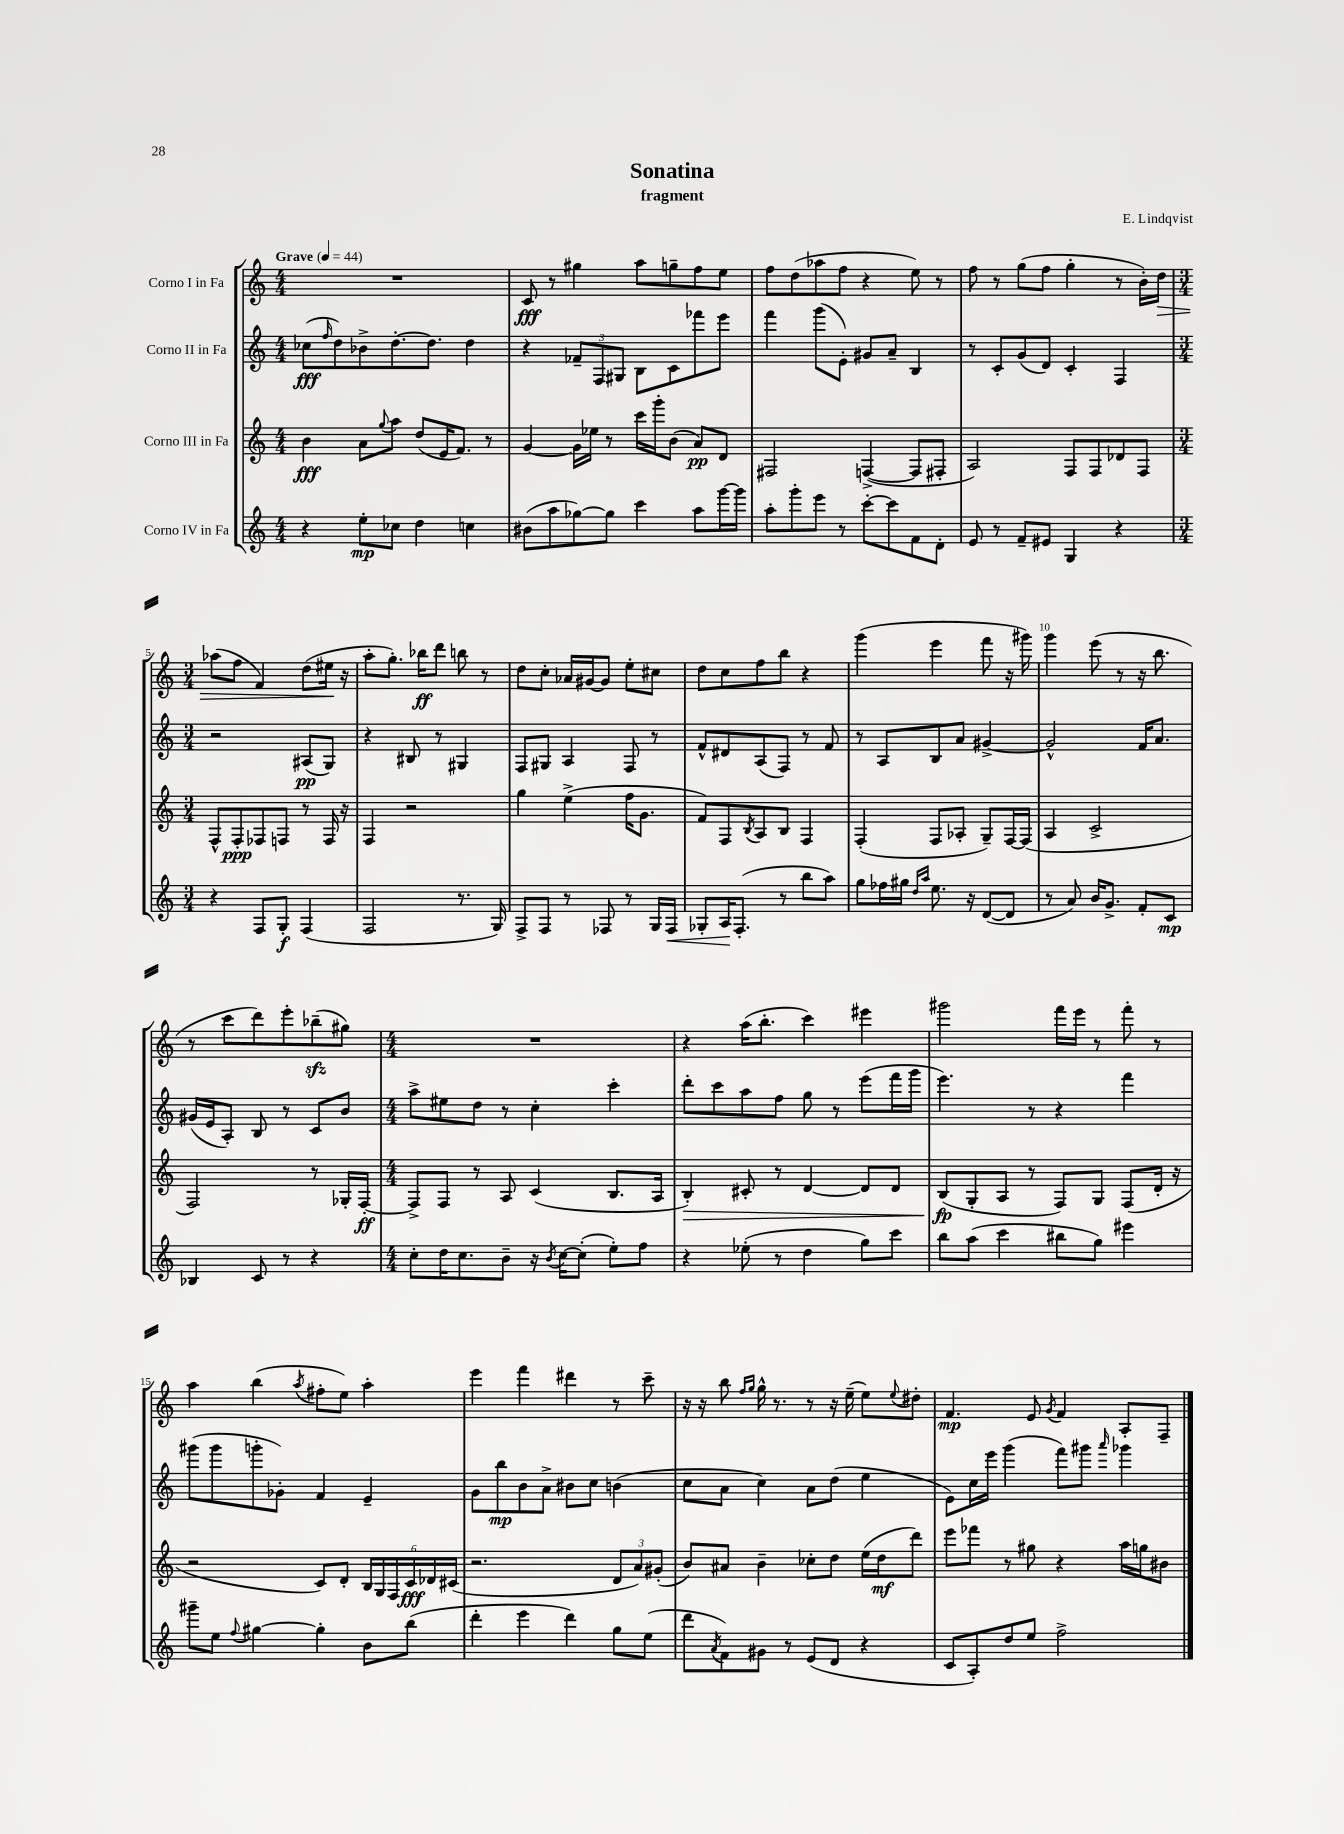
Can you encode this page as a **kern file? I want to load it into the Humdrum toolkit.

**kern	**dynam	**kern	**dynam	**kern	**dynam	**kern	**dynam
*part4	*part4	*part3	*part3	*part2	*part2	*part1	*part1
*staff4	*staff4	*staff3	*staff3	*staff2	*staff2	*staff1	*staff1
*I"Corno IV in Fa	*	*I"Corno III in Fa	*	*I"Corno II in Fa	*	*I"Corno I in Fa	*
*clefG2	*	*clefG2	*	*clefG2	*	*clefG2	*
*k[]	*	*k[]	*	*k[]	*	*k[]	*
*M4/4	*	*M4/4	*	*M4/4	*	*M4/4	*
*MM44	*	*MM44	*	*MM44	*	*MM44	*
=1	=1	=1	=1	=1	=1	=1	=1
!	!	!	!	!	!	!LO:TX:a:B:t=Grave	!
4r	.	4b\	fff	(8cc-X\L	fff	1r	.
.	.	.	.	16qqff/	.	.	.
.	.	.	.	8dd\)	.	.	.
8ee'\L	mp	8a\L	.	8b-X^\	.	.	.
.	.	8qqgg/	.	.	.	.	.
8cc-X\J	.	8aa\J	.	[8.dd'\	.	.	.
4dd\	.	(8dd/L	.	.	.	.	.
.	.	.	.	8.dd\J]	.	.	.
.	.	16e/K	.	.	.	.	.
.	.	8.f/J)	.	.	.	.	.
4ccn\	.	.	.	4dd\	.	.	.
.	.	8r	.	.	.	.	.
=2	=2	=2	=2	=2	=2	=2	=2
(8b#X\L	.	[4g/	.	4r	.	8c/	fff
8aa\	.	.	.	.	.	8r	.
[8gg-X\)	.	16g\LL]	.	12f-X~/L	.	4gg#X\	.
.	.	16ee-X\JJ	.	.	.	.	.
.	.	.	.	12F/	.	.	.
8gg-\J]	.	8r	.	.	.	.	.
.	.	.	.	12G#X/J	.	.	.
4ccc\	.	16ccc\LL	.	8B\L	.	8aa\L	.
.	.	16ggg'\J	.	.	.	.	.
.	.	(8b\J	.	8c\	.	8ggn~\	.
8aa\L	.	8a/L)	pp	8fff-X\	.	8ff\	.
[16ggg\L	.	8d/J	.	8eee\J	.	8ee\J	.
16ggg\JJ]	.	.	.	.	.	.	.
=3	=3	=3	=3	=3	=3	=3	=3
8aa'\L	.	2F#X/	.	4fff\	.	8ff\L	.
8ggg'\	.	.	.	.	.	(8dd\	.
8eee\J	.	.	.	(8ggg\L	.	8aa-X\	.
8r	.	.	.	8e'\J)	.	8ff\J	.
[8ccc'\L	.	([4Fn^/	.	8g#X/L	.	4r	.
8ccc\]	.	.	.	8a~/J	.	.	.
8f\	.	8F/L]	.	4B/	.	8ee\)	.
8d'\J	.	8F#X'/J	.	.	.	8r	.
=4	=4	=4	=4	=4	=4	=4	=4
8e/	.	2A/)	.	8r	.	8ff\	.
8r	.	.	.	8c'/L	.	8r	.
8f~/L	.	.	.	(8g/	.	(8gg\L	.
8e#X/J	.	.	.	8d/J)	.	8ff\J	.
4G/	.	8F/L	.	4c'/	.	4gg'\	.
.	.	8F/	.	.	.	.	.
4r	.	8d-X/	.	4F/	.	8r	.
.	.	8F/J	.	.	.	16b'\LL)	.
!	!	!	!	!	!	!	!LO:HP:b
.	.	.	.	.	.	16dd\JJ	>
!!LO:LB:g=z
=5	=5	=5	=5	=5	=5	=5	=5
*M3/4	*	*M3/4	*	*M3/4	*	*M3/4	*
4r	.	8F^^/L	.	2r	.	(8aa-X\L	.
.	.	8F'/	ppp	.	.	8ff\J	.
8F/L	.	8F-X/	.	.	.	4f/)	.
8G'/J	f	8Fn/J	.	.	.	.	.
(4F/	.	8r	.	(8A#X/L	pp	(8dd\L	.
.	.	16F/	.	8G/J)	.	16ee#X\Jk	.
.	.	16r	.	.	.	16r	]
=6	=6	=6	=6	=6	=6	=6	=6
2F/	.	4F/	.	4r	.	8aa'\L	.
.	.	.	.	.	.	8.gg'\J)	.
.	.	2r	.	8B#X/	.	.	.
.	.	.	.	.	.	16bb-X\KL	ff
.	.	.	.	8r	.	8ddd\J	.
8.r	.	.	.	4G#X/	.	8bbn\	.
.	.	.	.	.	.	8r	.
16G/)	.	.	.	.	.	.	.
=7	=7	=7	=7	=7	=7	=7	=7
8F^/L	.	4gg\	.	8F/L	.	8dd\L	.
8F/J	.	.	.	8G#X/J	.	8cc'\J	.
8r	.	(4ee^\	.	4A/	.	16a-X/LL	.
.	.	.	.	.	.	[16g#X/J	.
8F-X/	.	.	.	.	.	8g#/J]	.
8r	.	16ff\KL	.	8F/	.	8ee'\L	.
.	.	8.g\J	.	.	.	.	.
16G/LL	.	.	.	8r	.	8cc#X\J	.
!	!LO:HP:b	!	!	!	!	!	!
16F-/JJ	<	.	.	.	.	.	.
=8	=8	=8	=8	=8	=8	=8	=8
8G-X'/L	.	8f/L)	.	8f^^/L	.	8dd\L	.
16A/K	.	8F/	.	8d#X/	.	8cc\	.
(8.F'/J	[	.	.	.	.	.	.
.	.	8qB/	.	.	.	.	.
.	.	8A/	.	(8A/	.	8ff\	.
8r	.	8B/J	.	8F/J)	.	8bb\J	.
8bb\L	.	4F/	.	8r	.	4r	.
8aa\J)	.	.	.	8f/	.	.	.
=9	=9	=9	=9	=9	=9	=9	=9
8gg\L	.	(4F'/	.	8r	.	(4ggg\	.
16ff-X\L	.	.	.	8A/L	.	.	.
16gg#X\JJ	.	.	.	.	.	.	.
16qqdd/LL	.	.	.	.	.	.	.
16qqaa/JJ	.	.	.	.	.	.	.
8.ee\	.	8F/L	.	8B/	.	4eee\	.
.	.	8A-X'/J	.	8a/J	.	.	.
16r	.	.	.	.	.	.	.
([8d/L	.	8G~/L)	.	[4g#X^/	.	8fff\	.
8d/J]	.	[16F/L	.	.	.	16r	.
.	.	(16F/JJ]	.	.	.	16ggg#X\)	.
=10	=10	=10	=10	=10	=10	=10	=10
8r	.	4A/	.	2g#^^/]	.	4ggg\	.
8a/)	.	.	.	.	.	.	.
16b/KL	.	2c^/	.	.	.	(8eee\	.
8.g^/J	.	.	.	.	.	.	.
.	.	.	.	.	.	8r	.
8f'/L	.	.	.	16f/KL	.	16r	.
.	.	.	.	8.a/J	.	8.bb\	.
8c/J	mp	.	.	.	.	.	.
!!LO:LB:g=z
=11	=11	=11	=11	=11	=11	=11	=11
4B-X/	.	2F/)	.	(16g#X/LL	.	8r	.
.	.	.	.	16e/J	.	.	.
.	.	.	.	8A'/J)	.	8ccc\L	.
8c/	.	.	.	8B/	.	8ddd\)	.
8r	.	.	.	8r	.	8eee'\	.
4r	.	8r	.	8c/L	.	(8bb-Xzz~\	.
.	.	16G-X'/LL	.	8b/J	.	8gg#X\J)	.
.	.	[16F'/JJ	ff	.	.	.	.
=12	=12	=12	=12	=12	=12	=12	=12
*M4/4	*	*M4/4	*	*M4/4	*	*M4/4	*
8cc'\L	.	8F^/L]	.	8aa^\L	.	1r	.
16dd\K	.	8F/J	.	8ee#X\	.	.	.
8.cc\	.	.	.	.	.	.	.
.	.	8r	.	8dd\J	.	.	.
8b~\J	.	8A/	.	8r	.	.	.
16r	.	(4c/	.	4cc'\	.	.	.
8qb/	.	.	.	.	.	.	.
[16cc\KL	.	.	.	.	.	.	.
(8cc'\J]	.	.	.	.	.	.	.
8ee'\L)	.	8.B/L	.	4ccc'\	.	.	.
8ff\J	.	.	.	.	.	.	.
.	.	16A/Jk	.	.	.	.	.
=13	=13	=13	=13	=13	=13	=13	=13
!	!	!	!LO:HP:b	!	!	!	!
4r	.	4B'/)	>	8ddd'\L	.	4r	.
.	.	.	.	8ccc\	.	.	.
(8ee-X'\	.	8c#X'/	.	8aa\	.	(16aa\KL	.
.	.	.	.	.	.	8.bb'\J	.
8r	.	8r	.	8ff\J	.	.	.
4dd\	.	[4d/	.	8gg\	.	4ccc\)	.
.	.	.	.	8r	.	.	.
8gg\L)	.	8d/L]	.	(8eee\L	.	4eee#X\	.
8ccc\J	.	8d/J	.	16fff\L	.	.	.
.	.	.	.	16ggg\JJ	.	.	.
=14	=14	=14	=14	=14	=14	=14	=14
8bb\L	.	(8B/L	fp	4.eee\)	.	2ggg#X\	.
(8aa\J	.	8G'/	]	.	.	.	.
4ccc\	.	8A/J	.	.	.	.	.
.	.	8r	.	8r	.	.	.
8bb#X\L	.	8F/L)	.	4r	.	16fff\LL	.
.	.	.	.	.	.	16eee\JJ	.
8gg\J)	.	8G/J	.	.	.	8r	.
4eee#X\	.	(8F/L	.	4fff\	.	8fff'\	.
.	.	16d'/Jk	.	.	.	8r	.
.	.	16r	.	.	.	.	.
!!LO:LB:g=z
=15	=15	=15	=15	=15	=15	=15	=15
8ggg#X~\L	.	2r	.	(8ggg#X\L	.	4aa\	.
8ee\J	.	.	.	8ggg#\	.	.	.
8qqff/	.	.	.	.	.	.	.
[4gg#X\	.	.	.	8gggn'\	.	(4bb\	.
.	.	.	.	8g-X'\J)	.	.	.
.	.	.	.	.	.	8qaa/	.
4gg#'\]	.	8c/L)	.	4f/	.	8ff#X'\L	.
.	.	8d'/J	.	.	.	8ee\J)	.
8b\L	.	24B/LL	.	4e~/	.	4aa'\	.
.	.	24G/	.	.	.	.	.
.	.	24F/	.	.	.	.	.
(8bb\J	.	24c/	fff	.	.	.	.
.	.	24d-X/	.	.	.	.	.
.	.	(24c#X/JJ	.	.	.	.	.
=16	=16	=16	=16	=16	=16	=16	=16
4ddd'\	.	2.r	.	8g\L	.	4eee\	.
.	.	.	.	8bb\	mp	.	.
4eee\	.	.	.	8b\	.	4fff\	.
.	.	.	.	8a^\J	.	.	.
4ddd\)	.	.	.	8b#X\L	.	4ddd#X\	.
.	.	.	.	8cc\J	.	.	.
8gg\L	.	12d/L	.	(4bn\	.	8r	.
.	.	12a/)	.	.	.	.	.
(8ee\J	.	.	.	.	.	8ccc~\	.
.	.	(12g#X'/J	.	.	.	.	.
=17	=17	=17	=17	=17	=17	=17	=17
8ddd\L	.	8b/L)	.	8cc\L	.	16r	.
.	.	.	.	.	.	16r	.
8qa/	.	.	.	.	.	.	.
8f\)	.	8a#X/J	.	8a\J	.	8bb\	.
.	.	.	.	.	.	16qqff/LL	.
.	.	.	.	.	.	16qqgg/JJ	.
8g#X\J	.	4b~\	.	4cc\)	.	16gg^^\	.
.	.	.	.	.	.	8.r	.
8r	.	.	.	.	.	.	.
(8e/L	.	8cc-X'\L	.	8a\L	.	8r	.
8d/J	.	8dd\J	.	(8dd\J	.	16r	.
.	.	.	.	.	.	(16ee~\	.
4r	.	(16ee\LL	.	4ee\	.	8ee\L)	.
.	.	16dd\J	mf	.	.	.	.
.	.	.	.	.	.	8qqee/	.
.	.	8ddd\J)	.	.	.	8dd#X'\J	.
=18	=18	=18	=18	=18	=18	=18	=18
8c/L	.	8eee\L	.	8e\L)	.	4.f/	mp
8A'/)	.	8fff-X\J	.	16cc\L	.	.	.
.	.	.	.	16eee\JJ	.	.	.
8dd/	.	8r	.	(4ggg\	.	.	.
8ee/J	.	8gg#X\	.	.	.	8e/	.
.	.	.	.	.	.	8qg/	.
2ff^\	.	4r	.	8fff\L)	.	4f/	.
.	.	.	.	8ggg#X\J	.	.	.
.	.	.	.	16qqaaa/	.	.	.
.	.	16aa\LL	.	4ggg-X\	.	8A'/L	.
.	.	16ggn\J	.	.	.	.	.
.	.	8b#X\J	.	.	.	8F~/J	.
==	==	==	==	==	==	==	==
*-	*-	*-	*-	*-	*-	*-	*-
